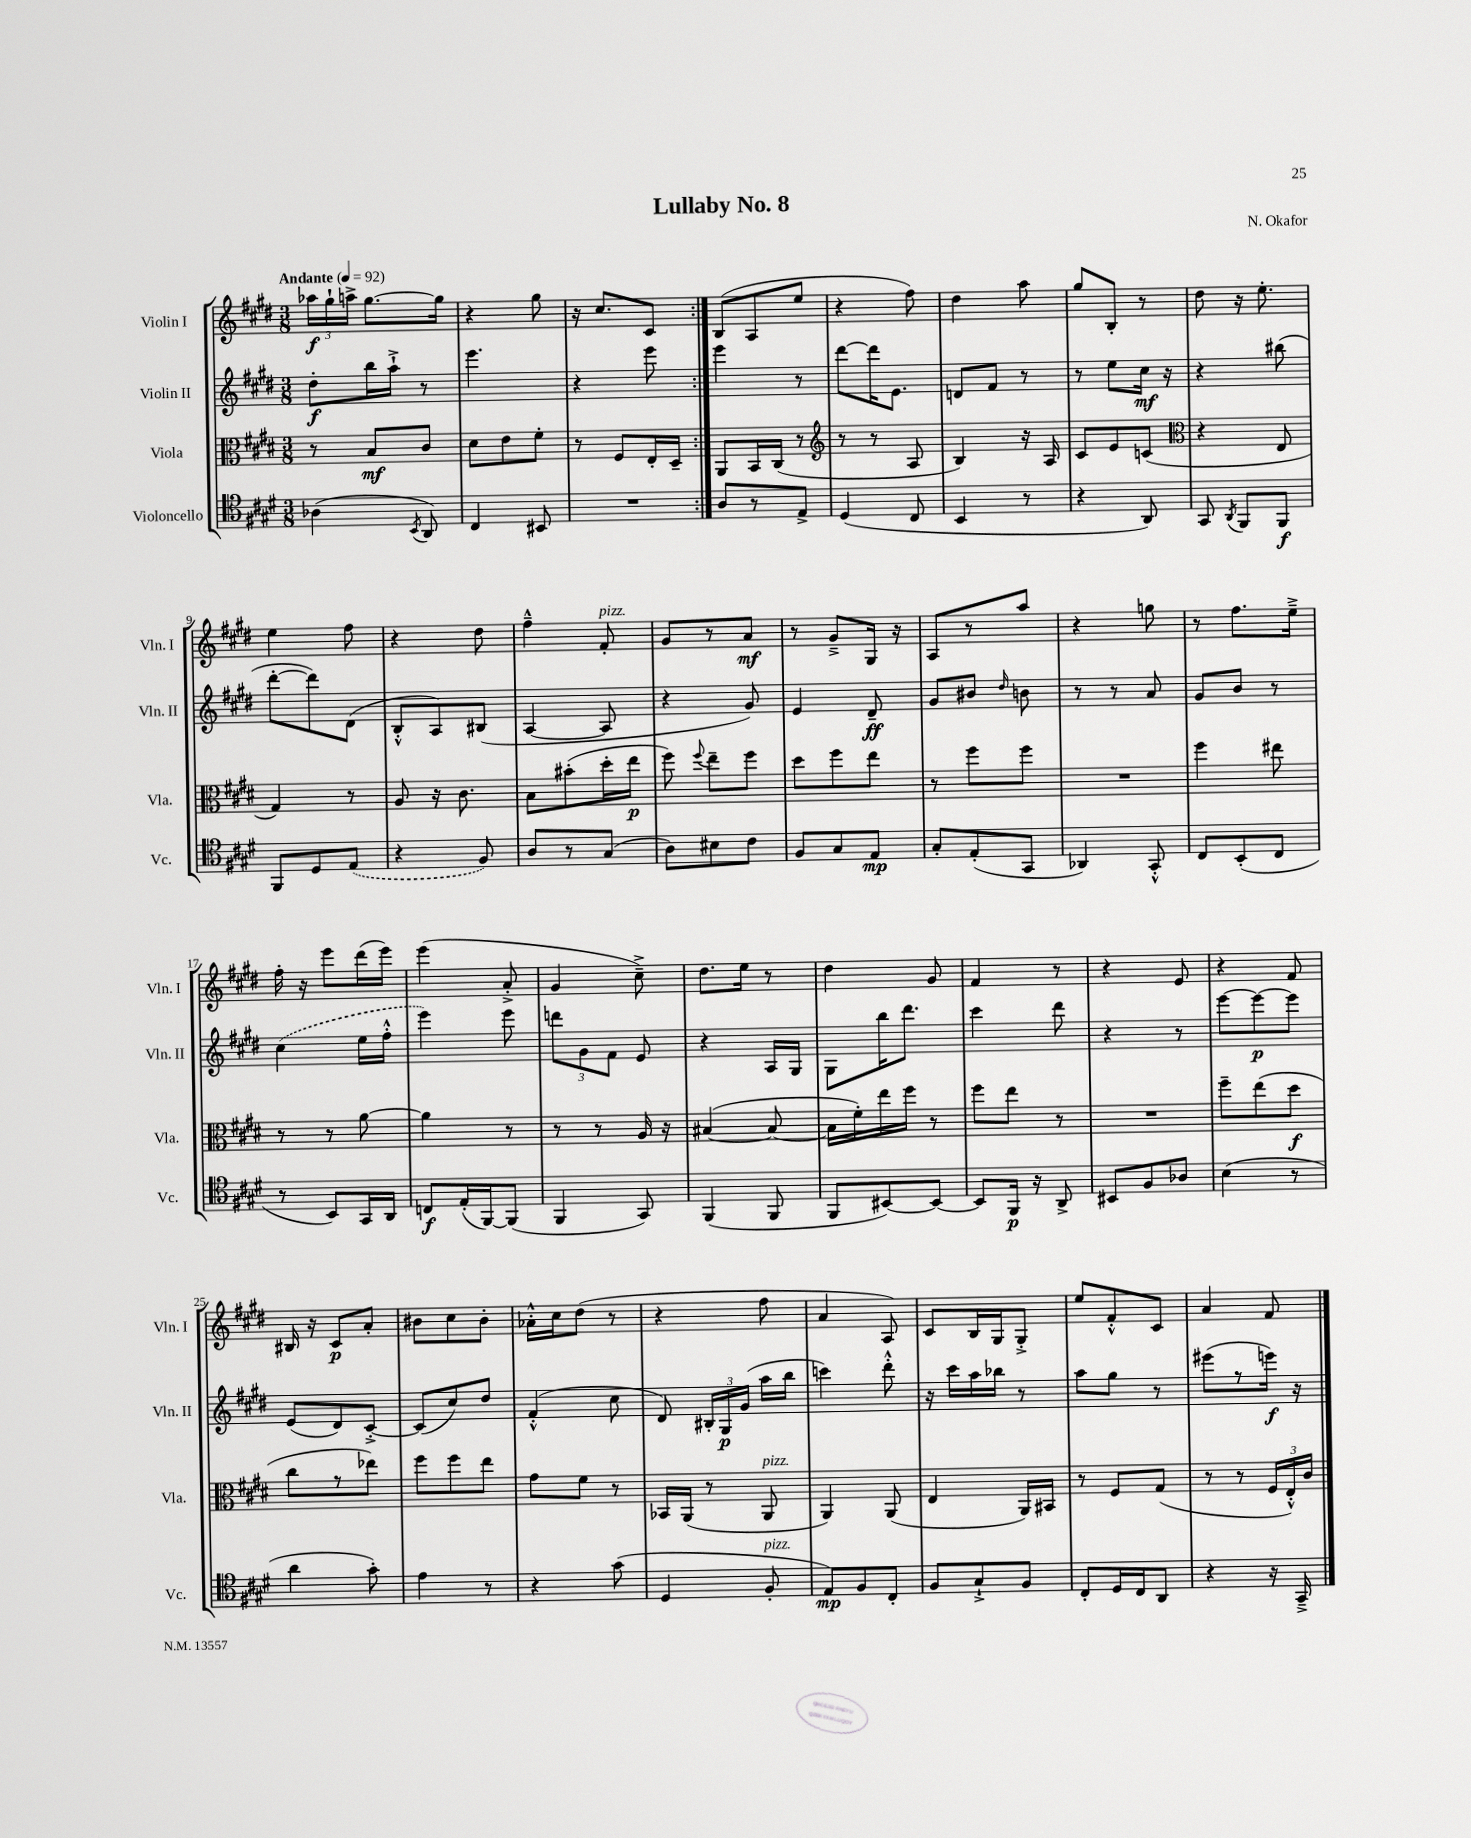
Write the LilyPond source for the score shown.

\header { title = "Lullaby No. 8" composer = "N. Okafor" }
<<
\new StaffGroup <<
\new Staff = "s0" \with { instrumentName = "Violin I" shortInstrumentName = "Vln. I" } {
    \clef treble \key e \major \numericTimeSignature \time 3/8 \tempo "Andante" 4 = 92
    \autoBeamOff \repeat volta 2 { \tuplet 3/2 { aes''16[\f gis''16-! a''16]-> } gis''8.[~ gis''16] |
    r4 gis''8 |
    r16 cis''8.[ cis'8] | }
    b8[( a8 e''8] |
    r4 fis''8) |
    dis''4 a''8 |
    gis''8[ b8]-. r8 |
    dis''8 r16 e''8.-. |
    e''4 fis''8 |
    r4 dis''8 |
    fis''4---^ fis'8-.^\markup { \italic "pizz." } |
    gis'8[ r8 a'8]\mf |
    r8 gis'8[---> gis16] r16 |
    a8[ r8 a''8] |
    r4 g''8 |
    r8 fis''8.[ e''16]---> |
    fis''16-. r16 e'''8[ dis'''16( e'''16]) |
    e'''4( a'8-.-> |
    gis'4 cis''8--->) |
    dis''8.[ e''16] r8 |
    dis''4 gis'8 |
    fis'4 r8 |
    r4 e'8 |
    r4 fis'8 |
    bis16 r16 cis'8[\p a'8]-. |
    bis'8[ cis''8 bis'8]-. |
    aes'16[-.-^ cis''16 dis''8]( r8 |
    r4 fis''8 |
    a'4 a8) |
    cis'8[ b16 gis16 gis8]-.-> |
    e''8[ fis'8-.-^ cis'8] |
    a'4 fis'8 \bar "|." |
}
\new Staff = "s1" \with { instrumentName = "Violin II" shortInstrumentName = "Vln. II" } {
    \clef treble \key e \major \numericTimeSignature \time 3/8
    \autoBeamOff \repeat volta 2 { dis''8[-.\f b''16 a''16]-!-> r8 |
    e'''4. |
    r4 e'''8 | }
    e'''4 r8 |
    dis'''8[~ dis'''16 e'8.] |
    d'8[ fis'8] r8 |
    r8 e''8[ cis''16]\mf r16 |
    r4 bis''8( |
    dis'''8[~-. dis'''8) dis'8]( |
    b8[-.-^ a8) bis8]( |
    a4~ a8 |
    r4 gis'8) |
    e'4 dis'8--\ff |
    gis'8[ bis'8] \grace { dis''16 } b'8 |
    r8 r8 a'8 |
    gis'8[ b'8] r8 |
    \once \slurDashed cis''4( e''16[ fis''16]-.-^ |
    e'''4) e'''8 |
    \tuplet 3/2 { d'''8[ gis'8 fis'8] } e'8 |
    r4 a16[ gis16] |
    gis8[ b''16 dis'''8.] |
    cis'''4 dis'''8 |
    r4 r8 |
    e'''8[~ e'''8~\p e'''8] |
    e'8[( dis'8) cis'8]~-.-> |
    cis'8[( cis''8) dis''8] |
    fis'4-.-^( cis''8 |
    dis'8) \tuplet 3/2 { bis16[-. gis16\p gis'16]( } a''16[ b''16] |
    c'''4) dis'''8-.-^ |
    r16 cis'''16[ a''16 bes''16] r8 |
    a''8[ gis''8] r8 |
    eis'''8[( r8 e'''16]\f) r16 \bar "|." |
}
\new Staff = "s2" \with { instrumentName = "Viola" shortInstrumentName = "Vla." } {
    \clef alto \key e \major \numericTimeSignature \time 3/8
    \autoBeamOff \repeat volta 2 { r8 b8[\mf cis'8] |
    dis'8[ e'8 fis'8]-. |
    r8 fis8[ e16-. dis16]-- | }
    a,8[ b,16 cis16]( r8 |
    \clef treble r8 r8 a8 |
    b4) r16 a16 |
    cis'8[ e'8 c'8]( |
    \clef alto r4 e8 |
    gis4) r8 |
    a8 r16 cis'8. |
    b8[ bis'8-.( dis''16-. e''16]\p |
    fis''8) \appoggiatura { fis''8 } e''8[-- fis''8] |
    dis''8[ fis''8 e''8] |
    r8 fis''8[ fis''8] |
    R4. |
    fis''4 eis''8 |
    r8 r8 a'8~ |
    a'4 r8 |
    r8 r8 a16 r16 |
    bis4~( bis8~ |
    bis16[ fis'16-.) e''16 fis''16] r8 |
    fis''8[ e''8] r8 |
    R4. |
    fis''8[-- e''8( dis''8]\f |
    cis''8[ r8 ees''8]) |
    fis''8[ fis''8 e''8] |
    gis'8[ fis'8] r8 |
    bes,16[ a,16]( r8 a,8^\markup { \italic "pizz." } |
    a,4) a,8( |
    e4 a,16[) bis,16] |
    r8 fis8[ gis8]( |
    r8 r8 \tuplet 3/2 { fis16[ e16-.-^) cis'16] } \bar "|." |
}
\new Staff = "s3" \with { instrumentName = "Violoncello" shortInstrumentName = "Vc." } {
    \clef tenor \key e \major \numericTimeSignature \time 3/8
    \autoBeamOff \repeat volta 2 { aes4( \acciaccatura { b,8 } a,8) |
    cis4 bis,8 |
    R4. | }
    a8[ r8 e8]-> |
    dis4( cis8 |
    b,4 r8 |
    r4 a,8) |
    gis,8 \acciaccatura { a,8 } fis,8[ fis,8]\f |
    fis,8[ dis8 \once \slurDashed e8]( |
    r4 fis8) |
    a8[ r8 gis8]( |
    a8[) bis8 cis'8] |
    fis8[ gis8 e8]\mp |
    gis8[-. e8-.( gis,8] |
    aes,4) gis,8-.-^ |
    cis8[ b,8-.( cis8] |
    r8 b,8[) gis,16 a,16] |
    c8[\f e16-.( fis,16~) fis,8]( |
    fis,4 gis,8) |
    fis,4( fis,8 |
    fis,8[ bis,8~) bis,8]~ |
    bis,8[ fis,16]\p r16 a,8-> |
    bis,8[ fis8 aes8] |
    b4( r8 |
    a'4 gis'8-.) |
    e'4 r8 |
    r4 gis'8( |
    dis4 fis8-.^\markup { \italic "pizz." } |
    e8[\mp) fis8 cis8]-. |
    fis8[ gis8-!-> fis8] |
    cis8[-. dis16 cis16 a,8] |
    r4 r16 gis,16---> \bar "|." |
}
>>
>>
